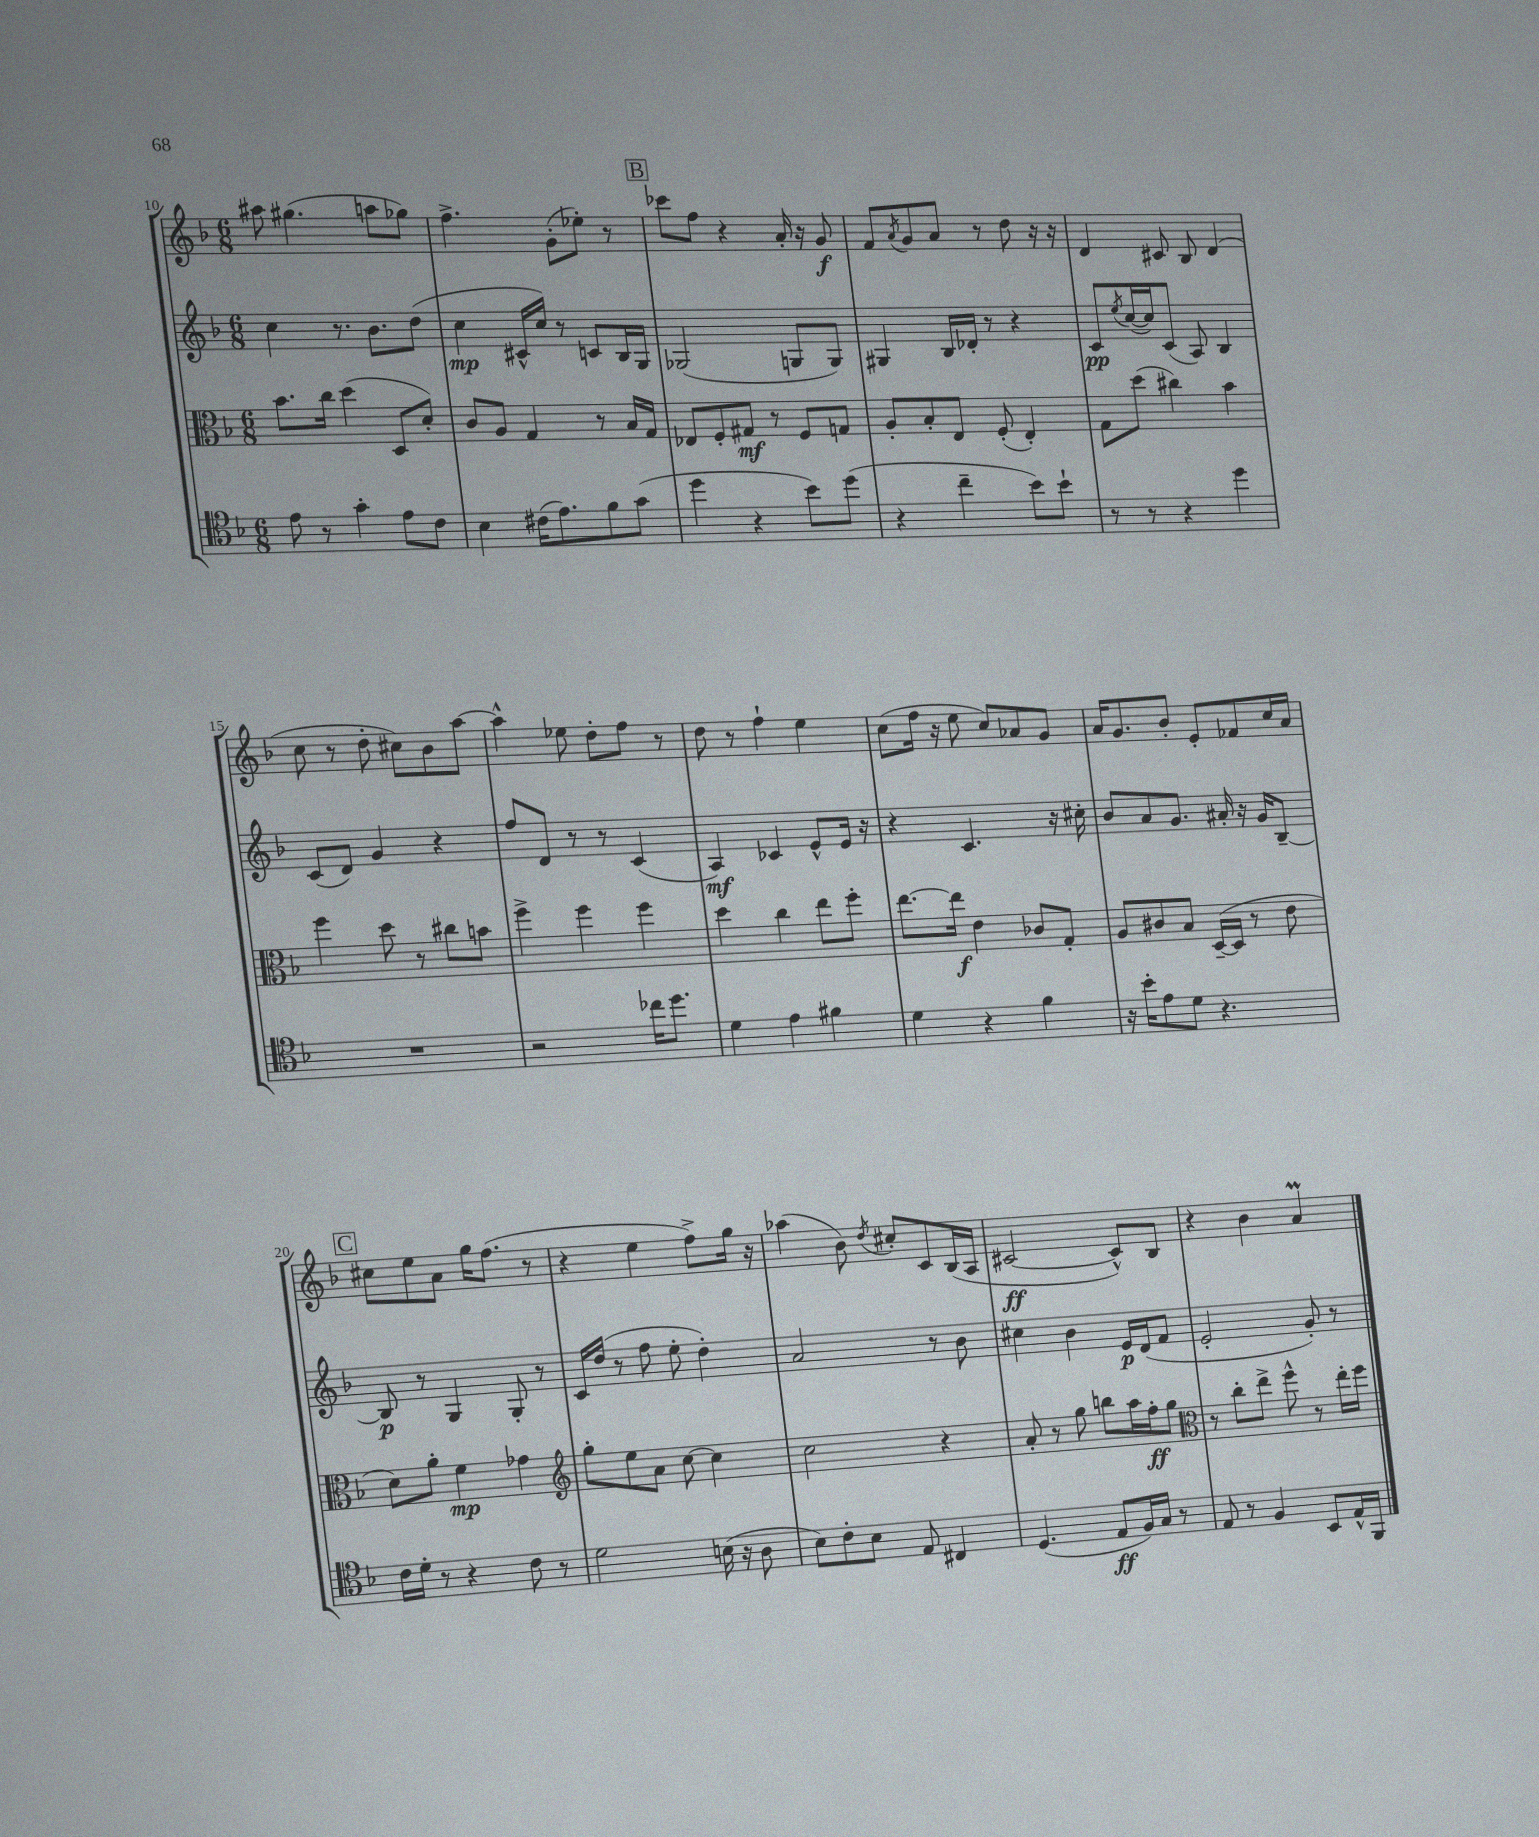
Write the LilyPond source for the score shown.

<<
\new StaffGroup <<
\new Staff = "s0" {
    \clef treble \key f \major \numericTimeSignature \time 6/8
    ais''8 gis''4.( a''8 ges''8) |
    f''4.-> g'8-.( ees''8-.) r8 |
    \mark \markup { \box "B" } ces'''8 f''8 r4 a'16-. r16 g'8\f |
    f'8 \acciaccatura { a'8 } g'8 a'8 r8 d''8 r16 r16 |
    d'4 cis'8 bes8 d'4( |
    c''8 r8 d''8-. cis''8) bes'8 a''8~ |
    a''4-^ ees''8 d''8-. f''8 r8 |
    d''8 r8 f''4-! e''4 |
    c''8( f''16 r16 e''8 c''8) aes'8 g'8 |
    a'16 g'8. bes'8-. e'8-. fes'8 c''16 a'16 |
    \mark \markup { \box "C" } cis''8 e''8 a'8 g''16 f''8.( r8 |
    r4 e''4 f''8->) g''16 r16 |
    aes''4( bes'8) \acciaccatura { d''8 } cis''8-. c'8 bes16( a16 |
    cis'2~\ff cis'8-^) bes8 |
    r4 bes'4 a'4\prall \bar "|." |
}
\new Staff = "s1" {
    \clef treble \key f \major \numericTimeSignature \time 6/8
    c''4 r8. bes'8. d''8( |
    c''4\mp cis'16-^ c''16) r8 c'8 bes16 g16 |
    \mark \markup { \box "B" } ges2( g8 g8) |
    gis4 bes16 des'16-. r8 r4 |
    c'8\pp \acciaccatura { e''8 } c''16~( c''16) c'8( a8) bes4 |
    c'8( d'8) g'4 r4 |
    f''8 d'8 r8 r8 c'4( |
    a4\mf) ces'4 e'8-^ e'16 r16 |
    r4 c'4. r16 cis''16-. |
    bes'8 a'8 g'8. ais'16-. r16 g'16 bes8~-- |
    \mark \markup { \box "C" } bes8\p r8 g4 g8-. r8 |
    c'16 d''16( r8 f''8 e''8-. d''4-.) |
    a'2 r8 bes'8 |
    cis''4 bes'4 e'16\p d'16( f'8 |
    e'2-. g'8-.) r8 \bar "|." |
}
\new Staff = "s2" {
    \clef alto \key f \major \numericTimeSignature \time 6/8
    bes'8. c''16 d''4( d8 d'8-.) |
    c'8 a8 g4 r8 bes16 g16 |
    \mark \markup { \box "B" } ees8 f8-. gis8\mf r8 f8 g8 |
    a8-. bes8-. e8 f8-.( e4-.) |
    g8 d''8( cis''4) bes'4 |
    f''4 d''8 r8 cis''8 b'8 |
    f''4-> f''4 f''4 |
    d''4 c''4 e''8 f''8-. |
    e''8.~ e''16\f e'4 ces'8 g8-. |
    a8 cis'8 bes8 d16~--( d16 r8 e'8 |
    \mark \markup { \box "C" } d'8) a'8-. f'4\mp ges'4 |
    \clef treble g''8-. e''8 a'8 c''8~ c''4 |
    c''2 r4 |
    a'8-. r8 g''8 b''8 a''16 f''16-.\ff g''8 |
    \clef alto r8 c''8-. e''8-> f''8-^ r8 e''16-. f''16 \bar "|." |
}
\new Staff = "s3" {
    \clef tenor \key f \major \numericTimeSignature \time 6/8
    e'8 r8 g'4-. e'8 c'8 |
    bes4 cis'16( e'8.) f'8 g'8( |
    \mark \markup { \box "B" } d''4 r4 bes'8) d''8( |
    r4 c''4-- bes'8) bes'8-! |
    r8 r8 r4 d''4 |
    R2. |
    r2 ces''16 d''8. |
    d'4 e'4 fis'4 |
    d'4 r4 f'4 |
    r16 bes'16-. e'8 d'8 r4. |
    \mark \markup { \box "C" } c'16 d'16-. r8 r4 c'8 r8 |
    d'2 b16( r16 a8 |
    bes8) c'8-. bes8 e8 cis4 |
    d4.( e8\ff f16) g16 r8 |
    e8 r8 f4 bes,8 e16-^ f,16 \bar "|." |
}
>>
>>
\layout { \context { \Score currentBarNumber = #10 } }
